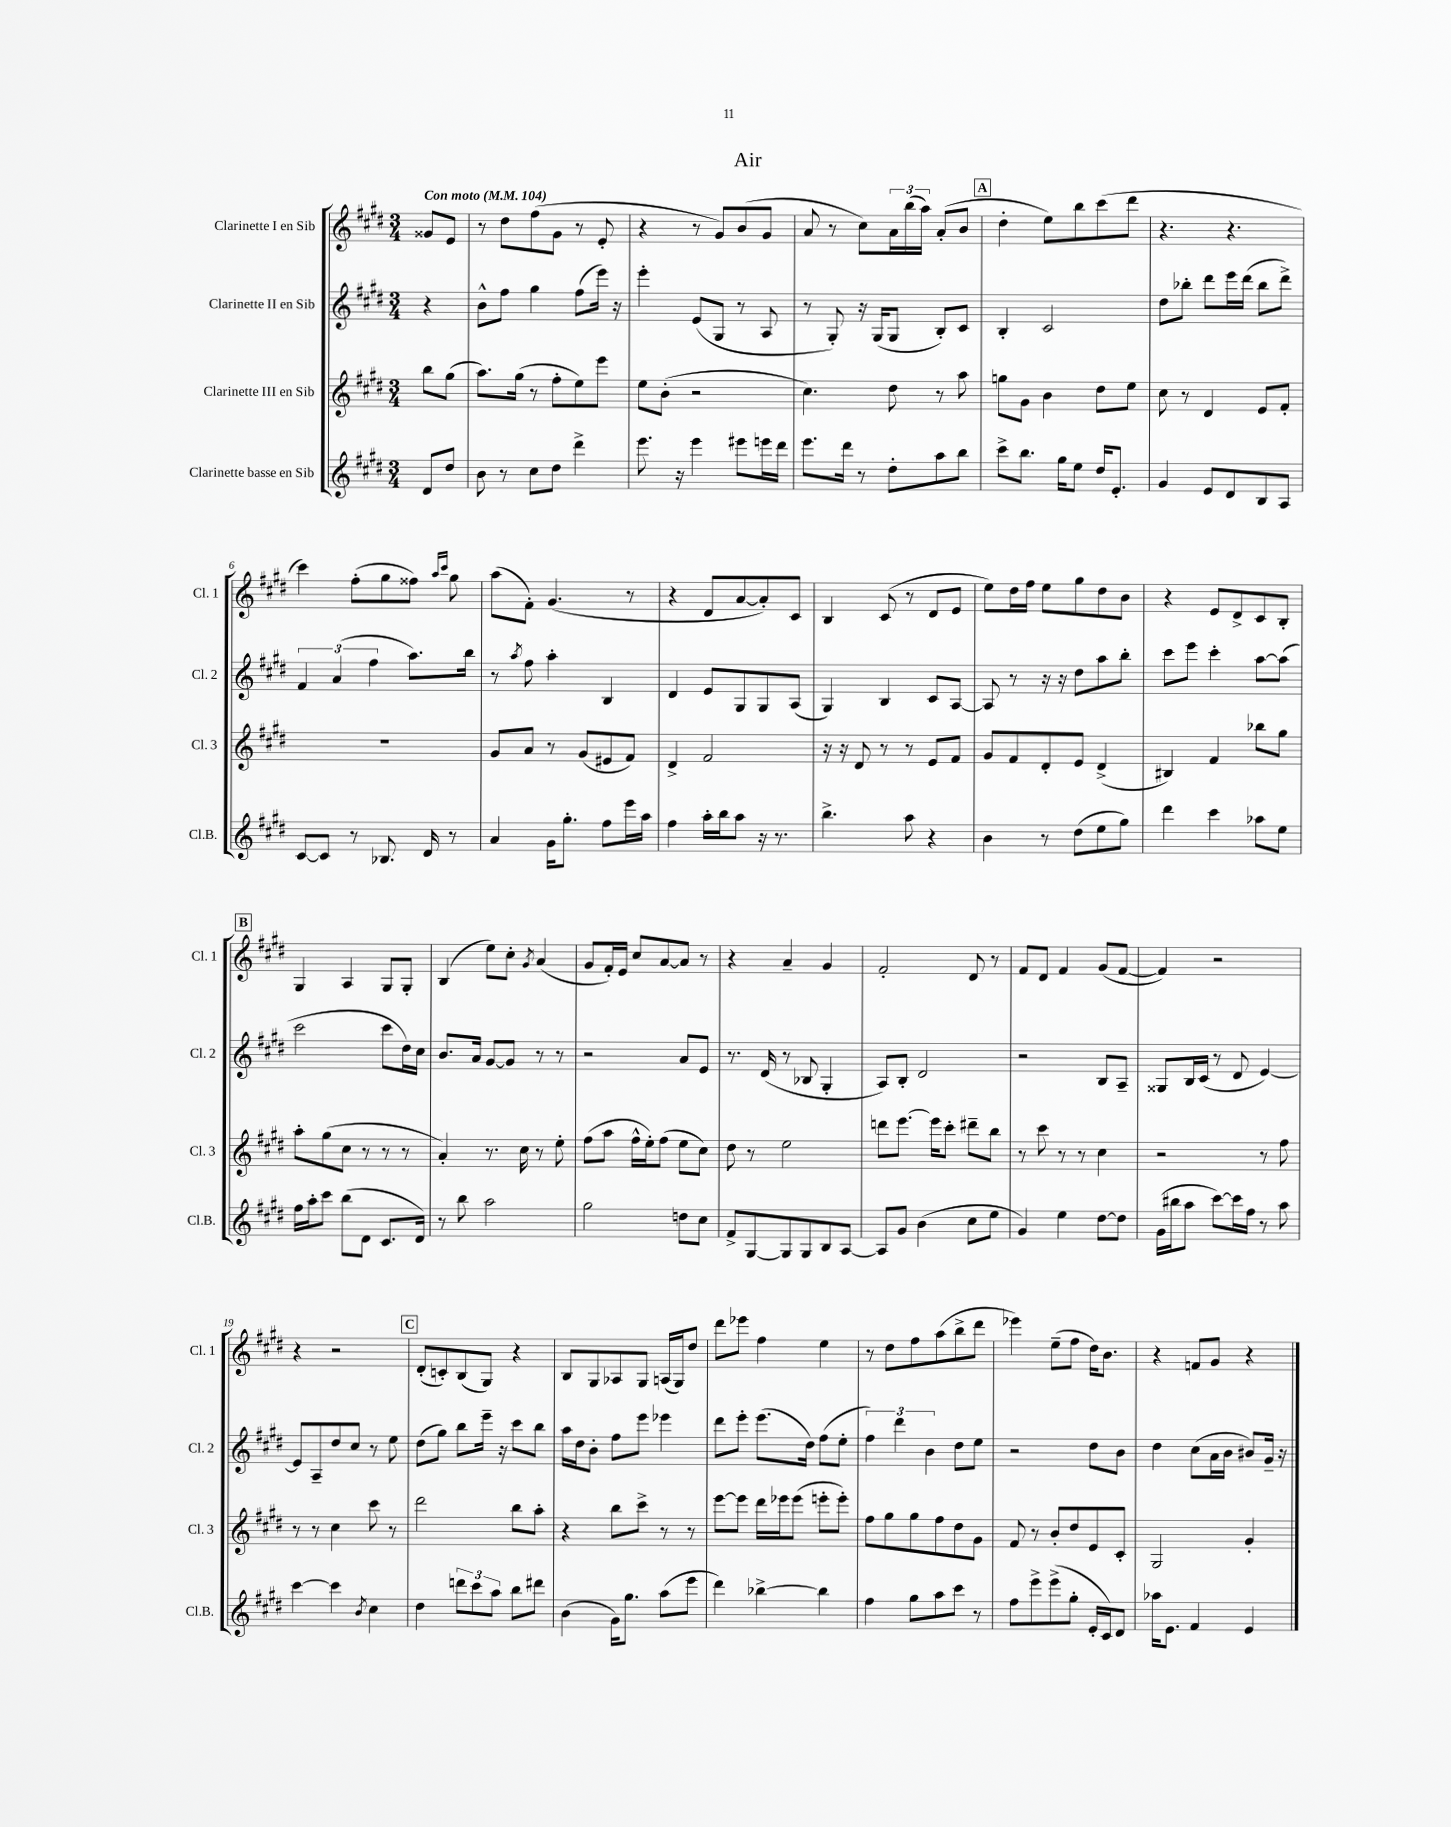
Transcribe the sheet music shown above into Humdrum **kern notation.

**kern	**kern	**kern	**kern
*part4	*part3	*part2	*part1
*staff4	*staff3	*staff2	*staff1
*I"Clarinette basse en Sib	*I"Clarinette III en Sib	*I"Clarinette II en Sib	*I"Clarinette I en Sib
*I'Cl.B.	*I'Cl. 3	*I'Cl. 2	*I'Cl. 1
*clefG2	*clefG2	*clefG2	*clefG2
*k[f#c#g#d#]	*k[f#c#g#d#]	*k[f#c#g#d#]	*k[f#c#g#d#]
*M3/4	*M3/4	*M3/4	*M3/4
*MM104	*MM104	*MM104	*MM104
=	=	=	=
!	!	!	!LO:TX:a:B:t=Con moto
8d#/L	8bb\L	4r	8g##X/L
8dd#/J	(8gg#\J	.	8e/J
=1	=1	=1	=1
8b\	8.aa\L)	8b^^\L	8r
8r	.	8ff#\J	8dd#\L
.	(16gg#\Jk	.	.
8cc#\L	8r	4gg#\	(8ff#\
8dd#\J	8ff#'\L	.	8g#\J
4ddd#^\	8ee\)	(8ff#\L	8r
.	8eee\J	16eee\Jk)	8e'/
.	.	16r	.
=2	=2	=2	=2
8.eee\	8ee\L	4eee'\	4r
.	(8b'\J	.	.
16r	.	.	.
4eee\	2r	(8e/L	8r
.	.	8G#/J	8g#/L)
8eee#X\L	.	8r	(8b/
16eeen\L	.	8A/	8g#/J
16ddd#\JJ	.	.	.
=3	=3	=3	=3
8.eee\L	4.cc#\)	8r	8a/
.	.	8G#'/)	8r
16ddd#\Jk	.	.	.
8r	.	16r	8cc#\L)
.	.	(16G#/KL	.
8dd#'\L	8dd#\	8G#/J	24a\L
.	.	.	(24bb\
.	.	.	24aa\JJ)
8aa\	8r	8B'/L)	(8a'/L
8bb\J	8aa\	8c#/J	8b/J
!!LO:REH:place=s1:t=A
=4	=4	=4	=4
8ccc#^\L	8ggn\L	4B'/	4dd#'\
8.bb\J	8g#\J	.	.
.	4b\	2c#/	8ee\L)
16gg#\KL	.	.	.
8ee\J	.	.	8bb\
16dd#/KL	8dd#\L	.	(8ccc#\
8.e'/J	.	.	.
.	8ee\J	.	8ddd#\J
=5	=5	=5	=5
4g#/	8cc#\	8dd#\L	4.r
.	8r	8bb-X'\J	.
8e/L	4d#/	8ddd#\L	.
8d#/	.	16eee\L	4.r
.	.	(16ddd#\JJ	.
8B/	8e/L	8bb-\L	.
8A/J	8f#'/J	8ddd#^\J)	.
!!LO:LB:g=z
=6	=6	=6	=6
[8c#/L	2.r	6f#/	4ccc#\)
8c#/J]	.	.	.
.	.	(6a/	.
8r	.	.	(8ff#'\L
.	.	6ff#\	.
8.B-X/	.	.	8gg#\
.	.	8.aa\L)	8ff##X\J)
16d#/	.	.	.
.	.	.	16qqaa/LL
.	.	.	16qqccc#/JJ
8r	.	.	8gg#\
.	.	16bb\Jk	.
=7	=7	=7	=7
4a/	8g#/L	8r	(8aa\L
.	.	8qaa/	.
.	8a/J	8ff#\	8f#'\J)
16g#\KL	8r	4aa'\	(4.g#/
8.gg#'\J	.	.	.
.	(8g#/L	.	.
8ff#\L	8e#X/	4B/	.
16eee\L	8f#/J)	.	8r
16aa\JJ	.	.	.
=8	=8	=8	=8
4ff#\	4d#^/	4d#/	4r
16aa'\LL	2f#/	8e/L	8d#/L
16bb\J	.	.	.
8aa\J	.	8G#/	[8a/
16r	.	8G#/	8a'/])
8.r	.	.	.
.	.	(8A/J	8c#/J
=9	=9	=9	=9
4.bb^\	16r	4G#/)	4B/
.	16r	.	.
.	8d#/	.	.
.	8r	4B/	(8c#/
8aa\	8r	.	8r
4r	8e/L	8c#/L	8d#/L
.	8f#/J	[8A/J	8e/J
=10	=10	=10	=10
4b\	8g#/L	8A/]	8ee\L)
.	8f#/	8r	16dd#\L
.	.	.	16ff#\JJ
8r	8d#'/	16r	8ee\L
.	.	16r	.
(8dd#\L	8e/J	8dd#\L	8gg#\
8ee\	(4d#^/	8aa\	8dd#\
8gg#\J)	.	8bb'\J	8b\J
=11	=11	=11	=11
4ddd#\	4B#X/)	8ccc#\L	4r
.	.	8eee\J	.
4ccc#\	4f#/	4ccc#'\	8e/L
.	.	.	8d#^/
8aa-X\L	8bb-X\L	[8aa\L	8c#/
8ee\J	8gg#\J	(8aa\J]	8B'/J
!!LO:LB:g=z
!!LO:REH:place=s1:t=B
=12	=12	=12	=12
16ff#\LL	8aa'\L	2ccc#\	4G#/
16aa'\J	.	.	.
8ccc#\J	(8gg#\	.	.
(8bb\L	8cc#\J	.	4A/
8d#\J	8r	.	.
8.c#/L	8r	8ccc#\L	8G#/L
.	8r	16dd#\L)	8G#'/J
16d#/Jk)	.	16cc#\JJ	.
=13	=13	=13	=13
8r	4a'/)	8.b/L	(4B/
8bb\	.	.	.
.	.	16a/Jk	.
2aa\	8.r	[8g#/L	8ee\L)
.	.	8g#/J]	8cc#'\J
.	16cc#\	.	.
.	.	.	8qg#/
.	8r	8r	(4a/
.	8ee'\	8r	.
=14	=14	=14	=14
2gg#\	(8ff#\L	2r	8g#/L
.	8aa\J	.	16f#'/L)
.	.	.	16e/JJ
.	16ff#^^\LL	.	8cc#/L
.	16ee'\J)	.	.
.	(8ff#\J	.	[8a/
8ddn\L	8ee\L	8a/L	8a/J]
8cc#\J	8cc#\J)	8e/J	8r
=15	=15	=15	=15
8f#^/L	8dd#\	8.r	4r
[8G#/	8r	.	.
.	.	(16d#/	.
8G#/]	2ee\	8r	4a~/
8G#/	.	8B-X/	.
8B/	.	4G#'/	4g#/
[8A/J	.	.	.
=16	=16	=16	=16
8A/L]	8dddn\L	8A/L)	2f#'/
8g#/J	[8.eee\J	8B'/J	.
(4b\	.	2d#/	.
.	16eee\KL]	.	.
.	8ccc#'\J	.	.
8cc#\L	8ddd#X~\L	.	8d#/
8ee\J	8bb\J	.	8r
=17	=17	=17	=17
4g#/)	8r	2r	8f#/L
.	8ccc#\	.	8d#/J
4ee\	8r	.	4f#/
.	8r	.	.
[8dd#\L	4cc#\	8B/L	(8g#/L
8dd#\J]	.	8A~/J	[8f#/J
=18	=18	=18	=18
(16g#\LL	2r	8G##X/L	4f#/])
16bb#X\J	.	.	.
8aa\J	.	16B/L	.
.	.	(16c#/JJ	.
[8ccc#\L)	.	8r	2r
16ccc#\L]	.	8d#/	.
16ff#\JJ	.	.	.
8r	8r	[4e/)	.
8aa\	8ff#\	.	.
!!LO:LB:g=z
=19	=19	=19	=19
[4ccc#\	8r	8e/L]	4r
.	8r	8A~/	.
4ccc#\]	4cc#\	8dd#/	2r
.	.	8cc#/J	.
8qb/	.	.	.
4cc#\	8ccc#\	8r	.
.	8r	8ee\	.
!!LO:REH:place=s1:t=C
=20	=20	=20	=20
4dd#\	2ddd#\	(8dd#\L	(8d#'/L
.	.	8gg#\J)	8cn'/)
12dddn\L	.	8bb\L	(8B/
12ccc#\	.	.	.
.	.	16eee~\Jk	8G#/J)
12aa\J	.	.	.
.	.	16r	.
8bb\L	8bb\L	8ccc#\L	4r
8ddd#X\J	8aa'\J	8bb\J	.
=21	=21	=21	=21
(4b\	4r	16aa\LL	8B/L
.	.	16dd#\J	.
.	.	8b'\J	8G#/
16g#\KL)	8bb\L	8ff#\L	8A-X/
8.gg#\J	.	.	.
.	8ccc#^\J	8eee\J	8G#/J
(8aa\L	8r	4eee-X\	(16An/LL
.	.	.	16G#/J)
8eee\J	8r	.	8dd#/J
=22	=22	=22	=22
4ddd#\)	[8eee\L	8ddd#\L	8ddd#\L
.	8eee\J]	8eee'\J	8eee-X\J
[4bb-X^\	16ddd#\LL	(8.eee\L	4ff#\
.	16eee-X\J	.	.
.	(8eee-\J	.	.
.	.	16dd#\Jk)	.
4bb-\]	8eeen'\L	(8ff#\L	4ee\
.	8eee'\J)	8ee'\J	.
=23	=23	=23	=23
4ff#\	8ff#\L	6ff#\)	8r
.	8gg#\	.	8dd#\L
.	.	6ddd#\	.
8gg#\L	8gg#\	.	8ff#\
.	.	6b\	.
8aa\	8ff#\	.	(8aa\
8ccc#\J	8dd#\	8dd#\L	8bb^\
8r	8g#\J	8ee\J	8ddd#\J
=24	=24	=24	=24
8ff#\L	8f#/	2r	4eee-X\)
8eee^\	8r	.	.
(8eee^\	8b'/L	.	(8ee~\L
8gg#'\J	8dd#/	.	8ff#\J
16e'/LL	8e/	8dd#\L	16dd#\KL)
16c#/J)	.	.	8.b\J
8d#/J	8c#'/J	8b\J	.
=25	=25	=25	=25
16aa-X\KL	2G#/	4dd#\	4r
8.e\J	.	.	.
4f#/	.	(8cc#\L	8fn/L
.	.	16a\L	8g#/J
.	.	16b\JJ	.
4e/	4g#'/	8b#X/L)	4r
.	.	16g#~/Jk	.
.	.	16r	.
==	==	==	==
*-	*-	*-	*-
